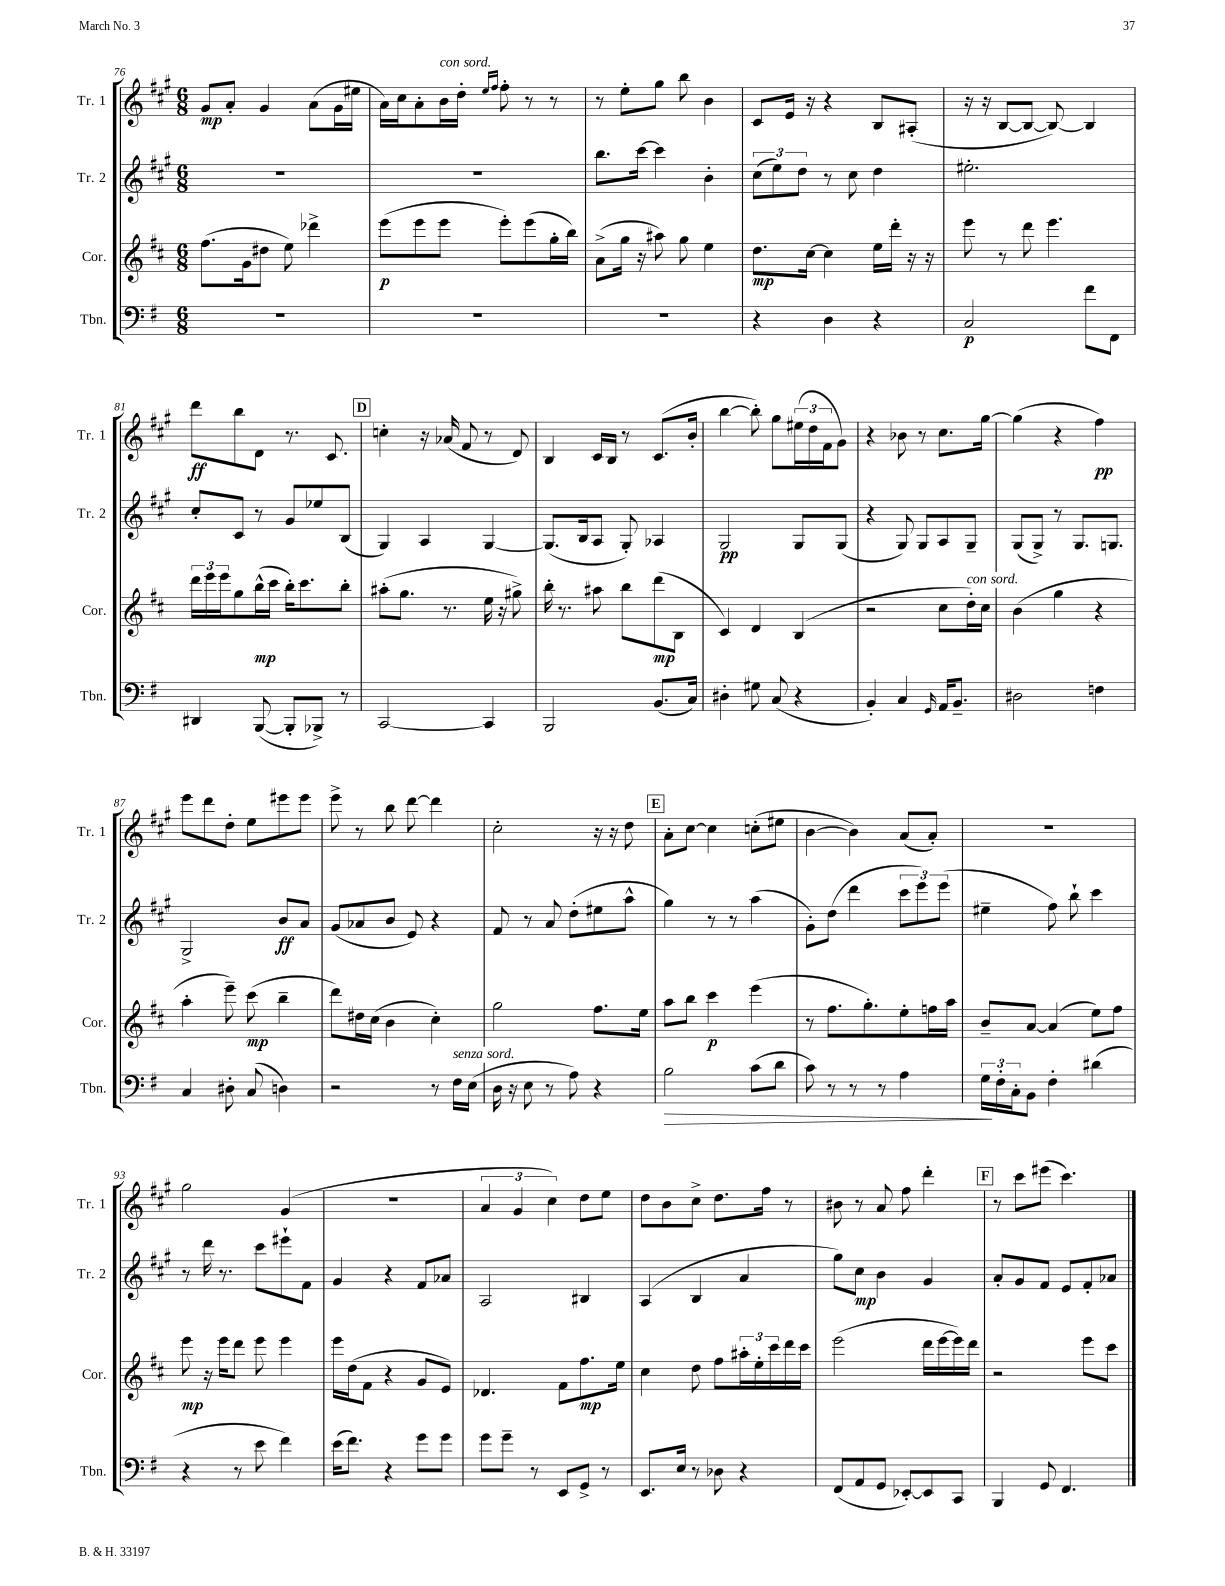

**kern	**dynam	**kern	**dynam	**kern	**dynam	**kern	**dynam
*part4	*part4	*part3	*part3	*part2	*part2	*part1	*part1
*staff4	*staff4	*staff3	*staff3	*staff2	*staff2	*staff1	*staff1
*I"Tbn.	*	*I"Cor.	*	*I"Tr. 2	*	*I"Tr. 1	*
*I'Tbn.	*	*I'Cor.	*	*I'Tr. 2	*	*I'Tr. 1	*
*clefF4	*	*clefG2	*	*clefG2	*	*clefG2	*
*k[f#]	*	*k[f#c#]	*	*k[f#c#g#]	*	*k[f#c#g#]	*
*M6/8	*	*M6/8	*	*M6/8	*	*M6/8	*
=76	=76	=76	=76	=76	=76	=76	=76
2.r	.	(8.ff#\L	.	2.r	.	8g#/L	mp
.	.	.	.	.	.	8a'/J	.
.	.	16g\k	.	.	.	.	.
.	.	8dd#X\J	.	.	.	4g#/	.
.	.	8ee\)	.	.	.	.	.
.	.	4ddd-X^\	.	.	.	(8a\L	.
.	.	.	.	.	.	16g#\L	.
.	.	.	.	.	.	16ee#X\JJ	.
=77	=77	=77	=77	=77	=77	=77	=77
2.r	.	(8eee\L	p	2.r	.	16a\LL)	.
.	.	.	.	.	.	16cc#\J	.
.	.	8eee\	.	.	.	8a'\	.
!	!	!	!	!	!	!LO:TX:a:i:t=con sord.	!
.	.	8eee\J	.	.	.	16b\L	.
.	.	.	.	.	.	16dd'\JJ	.
.	.	.	.	.	.	16qqee/LL	.
.	.	.	.	.	.	16qqff#/JJ	.
.	.	8eee'\L)	.	.	.	8ff#'\	.
.	.	(8eee\	.	.	.	8r	.
.	.	16gg'\L	.	.	.	8r	.
.	.	16bb\JJ)	.	.	.	.	.
=78	=78	=78	=78	=78	=78	=78	=78
2.r	.	(8a^\L	.	8.bb\L	.	8r	.
.	.	16gg\Jk	.	.	.	8ee'\L	.
.	.	16r	.	[16ccc#\Jk	.	.	.
.	.	8aa#X\)	.	4ccc#\]	.	8gg#\J	.
.	.	8gg\	.	.	.	8bb\	.
.	.	4ee\	.	4b'\	.	4b\	.
=79	=79	=79	=79	=79	=79	=79	=79
4r	.	8.dd\L	mp	(12cc#\L	.	8c#/L	.
.	.	.	.	12ee\)	.	.	.
.	.	.	.	.	.	16e/Jk	.
.	.	.	.	12dd\J	.	.	.
.	.	[16cc#\Jk	.	.	.	16r	.
4D\	.	4cc#\]	.	8r	.	4r	.
.	.	.	.	8cc#\	.	.	.
4r	.	16ee\LL	.	4dd\	.	8B/L	.
.	.	16ddd'\JJ	.	.	.	.	.
.	.	16r	.	.	.	(8A#X'/J	.
.	.	16r	.	.	.	.	.
=80	=80	=80	=80	=80	=80	=80	=80
2C/	p	8eee\	.	2.ee#X'\	.	16r	.
.	.	.	.	.	.	16r	.
.	.	8r	.	.	.	[8B/L	.
.	.	8ddd\	.	.	.	8B/J_	.
.	.	4.eee\	.	.	.	8B/_)	.
8f#\L	.	.	.	.	.	4B/]	.
8FF#\J	.	.	.	.	.	.	.
!!LO:LB:g=z
=81	=81	=81	=81	=81	=81	=81	=81
4DD#X/	.	24ddd\LL	.	8cc#'/L	.	8ddd\L	ff
.	.	24eee\	.	.	.	.	.
.	.	24eee\J	.	.	.	.	.
.	.	8gg\	.	8c#/J	.	8bb\	.
([8BBB/	.	(16bb^^\L	mp	8r	.	8d\J	.
.	.	16ccc#\JJ	.	.	.	.	.
8BBB'/L]	.	16bb'\KL)	.	8g#/L	.	8.r	.
.	.	8.ccc#\	.	.	.	.	.
8BBB-X^/J)	.	.	.	8ee-X/	.	.	.
.	.	.	.	.	.	8.c#/	.
8r	.	8bb'\J	.	(8B/J	.	.	.
!!LO:REH:place=s1:t=D
=82	=82	=82	=82	=82	=82	=82	=82
[2CC/	.	(8aa#X'\L	.	4G#/)	.	4ccn'\	.
.	.	8.gg\J	.	.	.	.	.
.	.	.	.	4A/	.	16r	.
.	.	8.r	.	.	.	(16a-X/	.
.	.	.	.	.	.	8f#/	.
4CC/]	.	16ee\	.	[4G#/	.	8r	.
.	.	16r	.	.	.	.	.
.	.	8gg#X^\)	.	.	.	8d/)	.
=83	=83	=83	=83	=83	=83	=83	=83
2BBB/	.	16bb'\	.	(8.G#/L]	.	4B/	.
.	.	8.r	.	.	.	.	.
.	.	.	.	16B/k	.	.	.
.	.	8aa#X\	.	8A/J	.	16c#/LL	.
.	.	.	.	.	.	16B/JJ	.
.	.	8bb\L	.	8G#'/)	.	8r	.
(8.BB/L	.	(8ddd\	mp	4A-X/	.	(8.c#/L	.
.	.	8B\J	.	.	.	.	.
16C/Jk)	.	.	.	.	.	16b'/Jk	.
=84	=84	=84	=84	=84	=84	=84	=84
4D#X'\	.	4c#/)	.	2G#/	pp	[4bb\	.
8G#X\	.	4d/	.	.	.	8bb'\])	.
(8C/	.	.	.	.	.	8gg#\L	.
4r	.	(4B/	.	8G#/L	.	(24ee#X\L	.
.	.	.	.	.	.	24dd\	.
.	.	.	.	.	.	24f#\J	.
.	.	.	.	(8G#/J	.	8g#\J)	.
=85	=85	=85	=85	=85	=85	=85	=85
4BB'/)	.	2r	.	4r	.	4r	.
4C/	.	.	.	8G#/)	.	8b-X\	.
.	.	.	.	8G#/L	.	8r	.
16qqGG/	.	.	.	.	.	.	.
16AA/KL	.	8cc#\L	.	8A/	.	8.cc#\L	.
8.BB~/J	.	.	.	.	.	.	.
!	!	!LO:TX:a:i:t=con sord.	!	!	!	!	!
.	.	16dd'\L)	.	8G#~/J	.	.	.
.	.	16cc#\JJ	.	.	.	[16gg#\Jk	.
=86	=86	=86	=86	=86	=86	=86	=86
2D#X\	.	(4b\	.	(8G#/L	.	(4gg#\]	.
.	.	.	.	8G#^/J)	.	.	.
.	.	4gg\	.	8r	.	4r	.
.	.	.	.	8.G#/L	.	.	.
4Fn\	.	4r	.	.	.	4ff#\)	pp
.	.	.	.	8.Gn/J	.	.	.
!!LO:LB:g=z
=87	=87	=87	=87	=87	=87	=87	=87
4C/	.	4aa'\	.	2G#^/	.	8eee\L	.
.	.	.	.	.	.	8ddd\	.
8D#X'\	.	8eee~\)	.	.	.	8dd'\J	.
(8C/	.	(8ccc#\	mp	.	.	8ee\L	.
4Dn\)	.	4bb~\	.	8b/L	ff	8eee#X\	.
.	.	.	.	8a/J	.	8eee#\J	.
=88	=88	=88	=88	=88	=88	=88	=88
2r	.	8ddd\L)	.	(8g#/L	.	8eee^\	.
.	.	16dd#X\L	.	8a-X/	.	8r	.
.	.	(16cc#\JJ	.	.	.	.	.
.	.	4b\	.	8b/J	.	8bb\	.
.	.	.	.	8e/)	.	[8ddd\	.
8r	.	4cc#'\)	.	4r	.	4ddd\]	.
!LO:TX:a:i:t=senza sord.	!	!	!	!	!	!	!
16F#\LL	.	.	.	.	.	.	.
(16E\JJ	.	.	.	.	.	.	.
=89	=89	=89	=89	=89	=89	=89	=89
16D\	.	2gg\	.	8f#/	.	2cc#'\	.
16r	.	.	.	.	.	.	.
8E\	.	.	.	8r	.	.	.
8r	.	.	.	8a/	.	.	.
8A\)	.	.	.	(8dd'\L	.	.	.
4r	.	8.ff#\L	.	8ee#X\	.	16r	.
.	.	.	.	.	.	16r	.
.	.	.	.	8aa^^\J	.	8dd\	.
.	.	16ee\Jk	.	.	.	.	.
!!LO:REH:place=s1:t=E
=90	=90	=90	=90	=90	=90	=90	=90
!	!LO:HP:b	!	!	!	!	!	!
2B\	>	8aa\L	.	4gg#\)	.	8a'\L	.
.	.	8bb\J	.	.	.	[8cc#\J	.
.	.	4ccc#\	p	8r	.	4cc#\]	.
.	.	.	.	8r	.	.	.
(8c\L	.	(4eee\	.	(4aa\	.	(8ccn'\L	.
8d\J	.	.	.	.	.	8ee#X\J	.
=91	=91	=91	=91	=91	=91	=91	=91
8c\)	.	8r	.	8g#'\L)	.	[4b\	.
8r	.	8.ff#\L	.	(8dd\J	.	.	.
8r	.	.	.	4ddd\	.	4b\])	.
.	.	8.gg'\)	.	.	.	.	.
8r	.	.	.	.	.	.	.
4A\	.	8ee'\	.	12ccc#\L	.	(8a/L	.
.	.	.	.	12eee\)	.	.	.
.	.	16ffn\L	.	.	.	8a'/J)	.
.	.	.	.	(12eee\J	.	.	.
.	.	16aa\JJ	.	.	.	.	.
=92	=92	=92	=92	=92	=92	=92	=92
24G\LL	.	8b~/L	.	4ee#X~\	.	2.r	.
24F#'\	]	.	.	.	.	.	.
24C'\J	.	.	.	.	.	.	.
8BB\J	.	[8a/J	.	.	.	.	.
4F#'\	.	(4a/]	.	8ff#\)	.	.	.
.	.	.	.	8bb`\	.	.	.
(4d#X\	.	8ee\L)	.	4ccc#\	.	.	.
.	.	8ff#\J	.	.	.	.	.
!!LO:LB:g=z
=93	=93	=93	=93	=93	=93	=93	=93
4r	.	8eee\	mp	8r	.	2gg#\	.
.	.	16r	.	16ddd\	.	.	.
.	.	16eee\KL	.	8.r	.	.	.
8r	.	8ddd\J	.	.	.	.	.
8e\	.	8eee\	.	8ccc#\L	.	.	.
4f#\)	.	4eee\	.	8eee#X`\	.	(4g#/	.
.	.	.	.	8f#\J	.	.	.
=94	=94	=94	=94	=94	=94	=94	=94
(16e\KL	.	16eee\LL	.	4g#/	.	2.r	.
8.f#\J)	.	(16dd\J	.	.	.	.	.
.	.	8f#\J	.	.	.	.	.
4r	.	4r	.	4r	.	.	.
8g\L	.	8g/L	.	8f#/L	.	.	.
8g\J	.	8e/J)	.	8a-X/J	.	.	.
=95	=95	=95	=95	=95	=95	=95	=95
8g\L	.	4.d-X/	.	2A/	.	6a/	.
8g~\J	.	.	.	.	.	.	.
.	.	.	.	.	.	6g#/	.
8r	.	.	.	.	.	.	.
.	.	.	.	.	.	6cc#\)	.
8EE/L	.	8f#\L	.	.	.	.	.
8GG^/J	.	8.ff#\	mp	4B#X/	.	8dd\L	.
8r	.	.	.	.	.	8ee\J	.
.	.	16ee\Jk	.	.	.	.	.
=96	=96	=96	=96	=96	=96	=96	=96
8.EE/L	.	4cc#\	.	(4A/	.	8dd\L	.
.	.	.	.	.	.	8b\	.
16E/Jk	.	.	.	.	.	.	.
8r	.	8dd\	.	4B/	.	8cc#^\J	.
8D-X\	.	8ff#\L	.	.	.	8.dd\L	.
4r	.	24aa#X'\L	.	4a/	.	.	.
.	.	24ee'\	.	.	.	.	.
.	.	.	.	.	.	16ff#\Jk	.
.	.	24ccc#\	.	.	.	.	.
.	.	16ddd\	.	.	.	8r	.
.	.	16ccc#\JJ	.	.	.	.	.
=97	=97	=97	=97	=97	=97	=97	=97
(8FF#/L	.	(2eee\	.	8gg#\L)	.	8b#X\	.
8AA/	.	.	.	8cc#\J	mp	8r	.
8GG/J	.	.	.	4b\	.	8a/	.
[8EE-X'/L)	.	.	.	.	.	8ff#\	.
8EE-/]	.	16ddd\LL	.	4g#/	.	4ddd'\	.
.	.	[16eee\	.	.	.	.	.
8CC/J	.	16eee\])	.	.	.	.	.
.	.	16ddd\JJ	.	.	.	.	.
!!LO:REH:place=s1:t=F
=98	=98	=98	=98	=98	=98	=98	=98
4BBB/	.	2r	.	8a'/L	.	8r	.
.	.	.	.	8g#/	.	8ccc#\L	.
8GG/	.	.	.	8f#/J	.	(8eee#X\J	.
4.FF#/	.	.	.	8e/L	.	4.ccc#\)	.
.	.	8eee\L	.	8f#'/	.	.	.
.	.	8ccc#\J	.	8a-X/J	.	.	.
==	==	==	==	==	==	==	==
*-	*-	*-	*-	*-	*-	*-	*-
